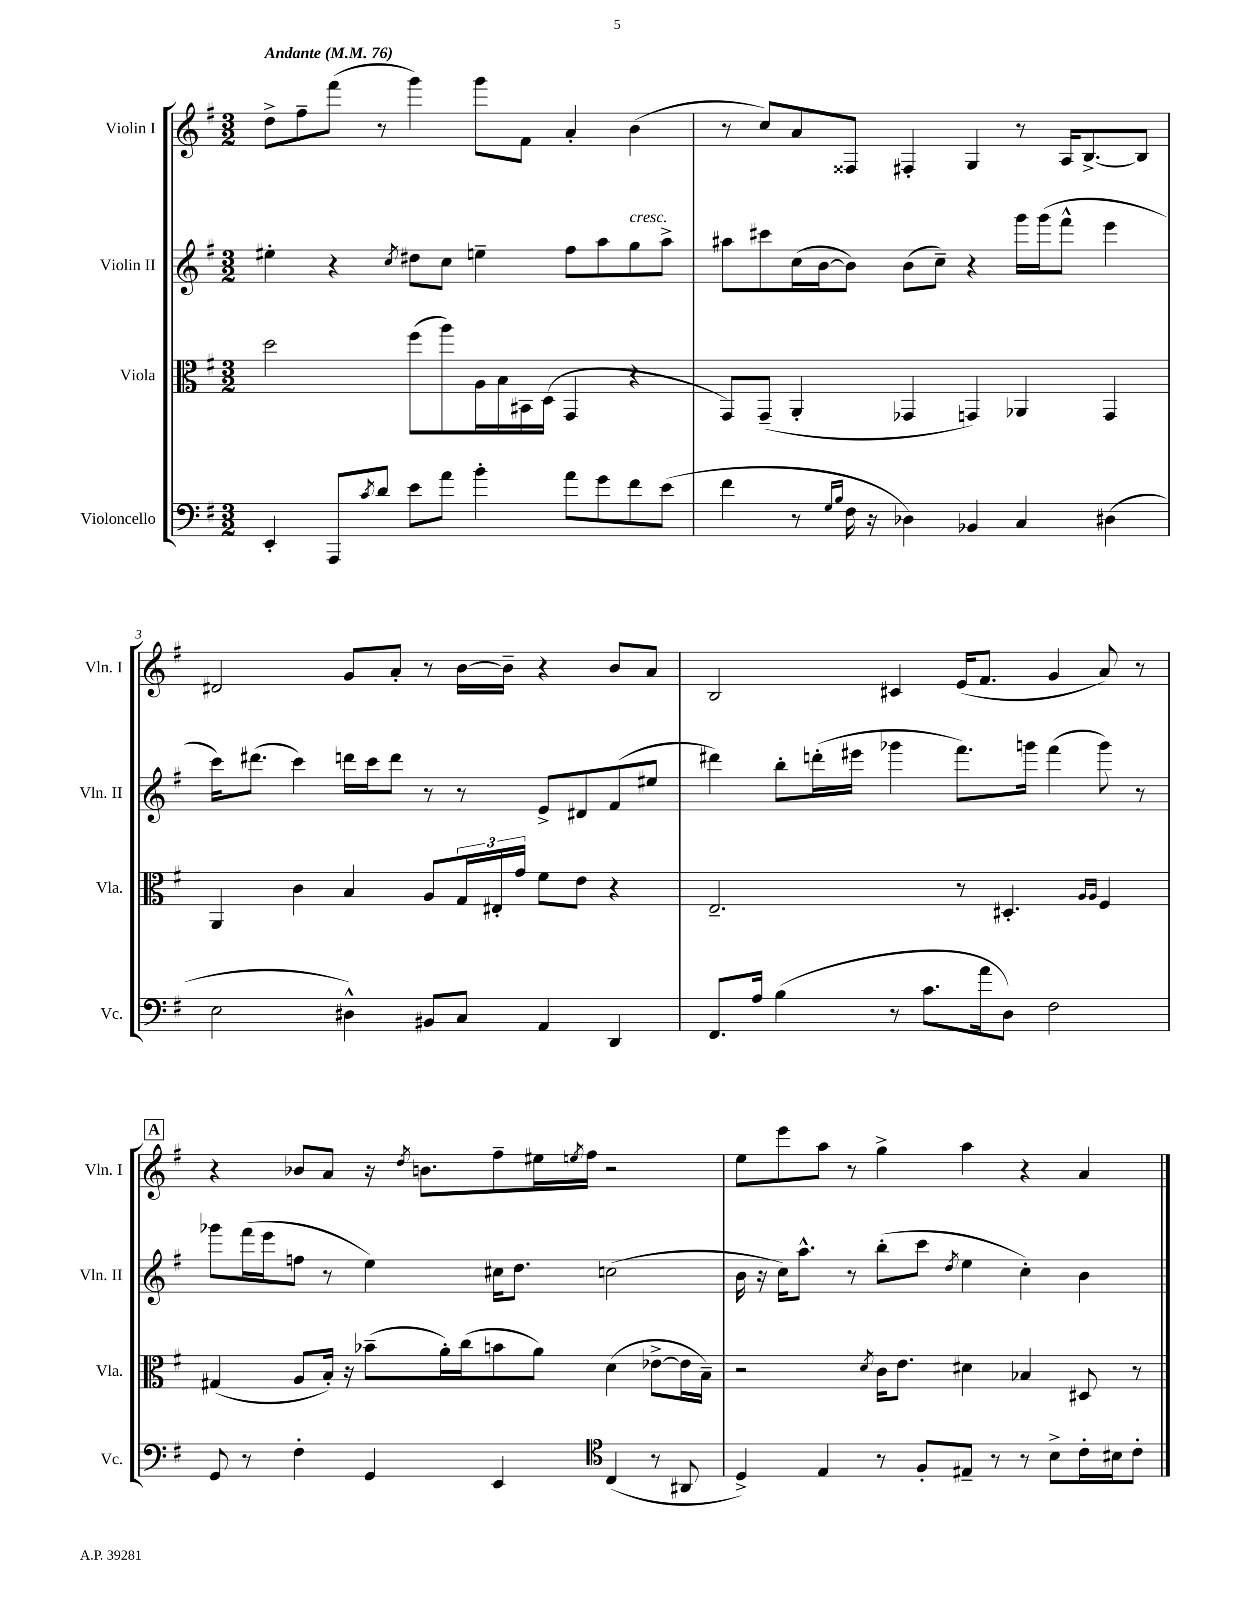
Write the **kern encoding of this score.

**kern	**kern	**kern	**kern
*staff4	*staff3	*staff2	*staff1
*clefF4	*clefC3	*clefG2	*clefG2
*k[f#]	*k[f#]	*k[f#]	*k[f#]
*M3/2	*M3/2	*M3/2	*M3/2
*MM76	*MM76	*MM76	*MM76
4EE'/	2dd\	4ee#'\	8dd^\L
.	.	.	8ff#~\
8AAA/L	.	4r	(8fff#\J
8qc/	.	.	.
8d/J	.	.	8r
.	.	8qcc/	.
8e\L	(8ff#\L	8dd#\L	4ggg\)
8a\J	8aa\)	8cc\J	.
4b'\	16A\L	4ee~\	8ggg\L
.	16B\	.	.
.	16BB#\	.	8f#\J
.	(16D\JJ	.	.
8a\L	4GG/	8ff#\L	4a'/
8g\	.	8aa\	.
8f#\	4r	8gg\	(4b\
(8e\J	.	8aa^\J	.
=	=	=	=
4f#\	8GG/L)	8aa#\L	8r
.	(8GG~/J	8ccc#\	8cc/L)
8r	4AA'/	(16cc\L	8a/
.	.	[16b\J	.
16qqG/LL	.	.	.
16qqB/JJ	.	.	.
16F#\	.	8b\]J)	8F##/J
16r	.	.	.
4D-\)	4GG-/	(8b\L	4F#'/
.	.	8cc~\J)	.
4BB-/	4GG/)	4r	4G/
4C/	4AA-/	16ggg\LL	8r
.	.	(16ggg\J	.
.	.	8fff#^^\J	16A/LK
.	.	.	[8.B^/
(4D#\	4GG/	4eee\	.
.	.	.	8B/]J
=	=	=	=
2E\	4AA/	16ccc\LK)	2d#/
.	.	(8.ddd#\J	.
.	4c\	4ccc\)	.
4D#^^\)	4B/	16ddd\LL	8g/L
.	.	16ccc\J	.
.	.	8ddd\J	8a'/J
8BB#/L	8A/L	8r	8r
8C/J	24G/L	8r	[16b\LL
.	24E#'/	.	.
.	.	.	16b~\]JJ
.	24g/JJ	.	.
4AA/	8f#\L	8e^/L	4r
.	8e\J	8d#/	.
4DD/	4r	(8f#/	8b/L
.	.	8ee#/J	8a/J
=	=	=	=
8.FF#/L	2.E~/	4ddd#\)	2B/
16A/Jk	.	.	.
(4B\	.	8bb'\L	.
.	.	(16ddd'\L	.
.	.	16eee#\JJ	.
8r	.	4ggg-\	4c#/
8.c\L	.	.	.
.	8r	8.fff#\L)	(16e/LK
16a\k	.	.	8.f#/J
8D\J)	4.D#'/	.	.
.	.	16ggg\Jk	.
2F#\	.	(4fff#\	4g/
.	16qqA/LL	.	.
.	16qqA/JJ	.	.
.	4F#/	8ggg\)	8a/)
.	.	8r	8r
=	=	=	=
8GG/	(4G#/	8ggg-\L	4r
8r	.	(16fff#\L	.
.	.	16eee\J	.
4F#'\	8A/L	8ff\J	8b-/L
.	16B'/Jk)	8r	8a/J
.	16r	.	.
4GG/	(8b-~\L	4ee\)	16r
.	.	.	8qdd/
.	.	.	8.b\L
.	16a'\L)	.	.
.	(16cc\J	.	.
4EE/	8b\	16cc#\LK	8ff#~\
.	.	8.dd\J	.
.	8a\J)	.	16ee#\L
.	.	.	8qee/
.	.	.	16ff#\JJ
*clefC4	*	*	*
(4C/	(4d\	(2cc\	2r
8r	[8e-^\L	.	.
8AA#/	16e-\]L	.	.
.	16B~\JJ)	.	.
=	=	=	=
4D^/)	2r	16b\	8ee\L
.	.	16r	.
.	.	16cc\LK)	8eee\
.	.	8.aa^^\J	.
4E/	.	.	8aa\J
.	.	8r	8r
.	8qd/	.	.
8r	16c\LK	(8bb'\L	4gg^\
.	8.e\J	.	.
8F#'/L	.	8ccc\J	.
.	.	8qdd/	.
8E#~/J	4d#\	4ee\	4aa\
8r	.	.	.
8r	4B-/	4cc'\)	4r
8B^\L	.	.	.
16c'\L	8D#/	4b\	4a/
16B#\J	.	.	.
8c'\J	8r	.	.
==	==	==	==
*-	*-	*-	*-
